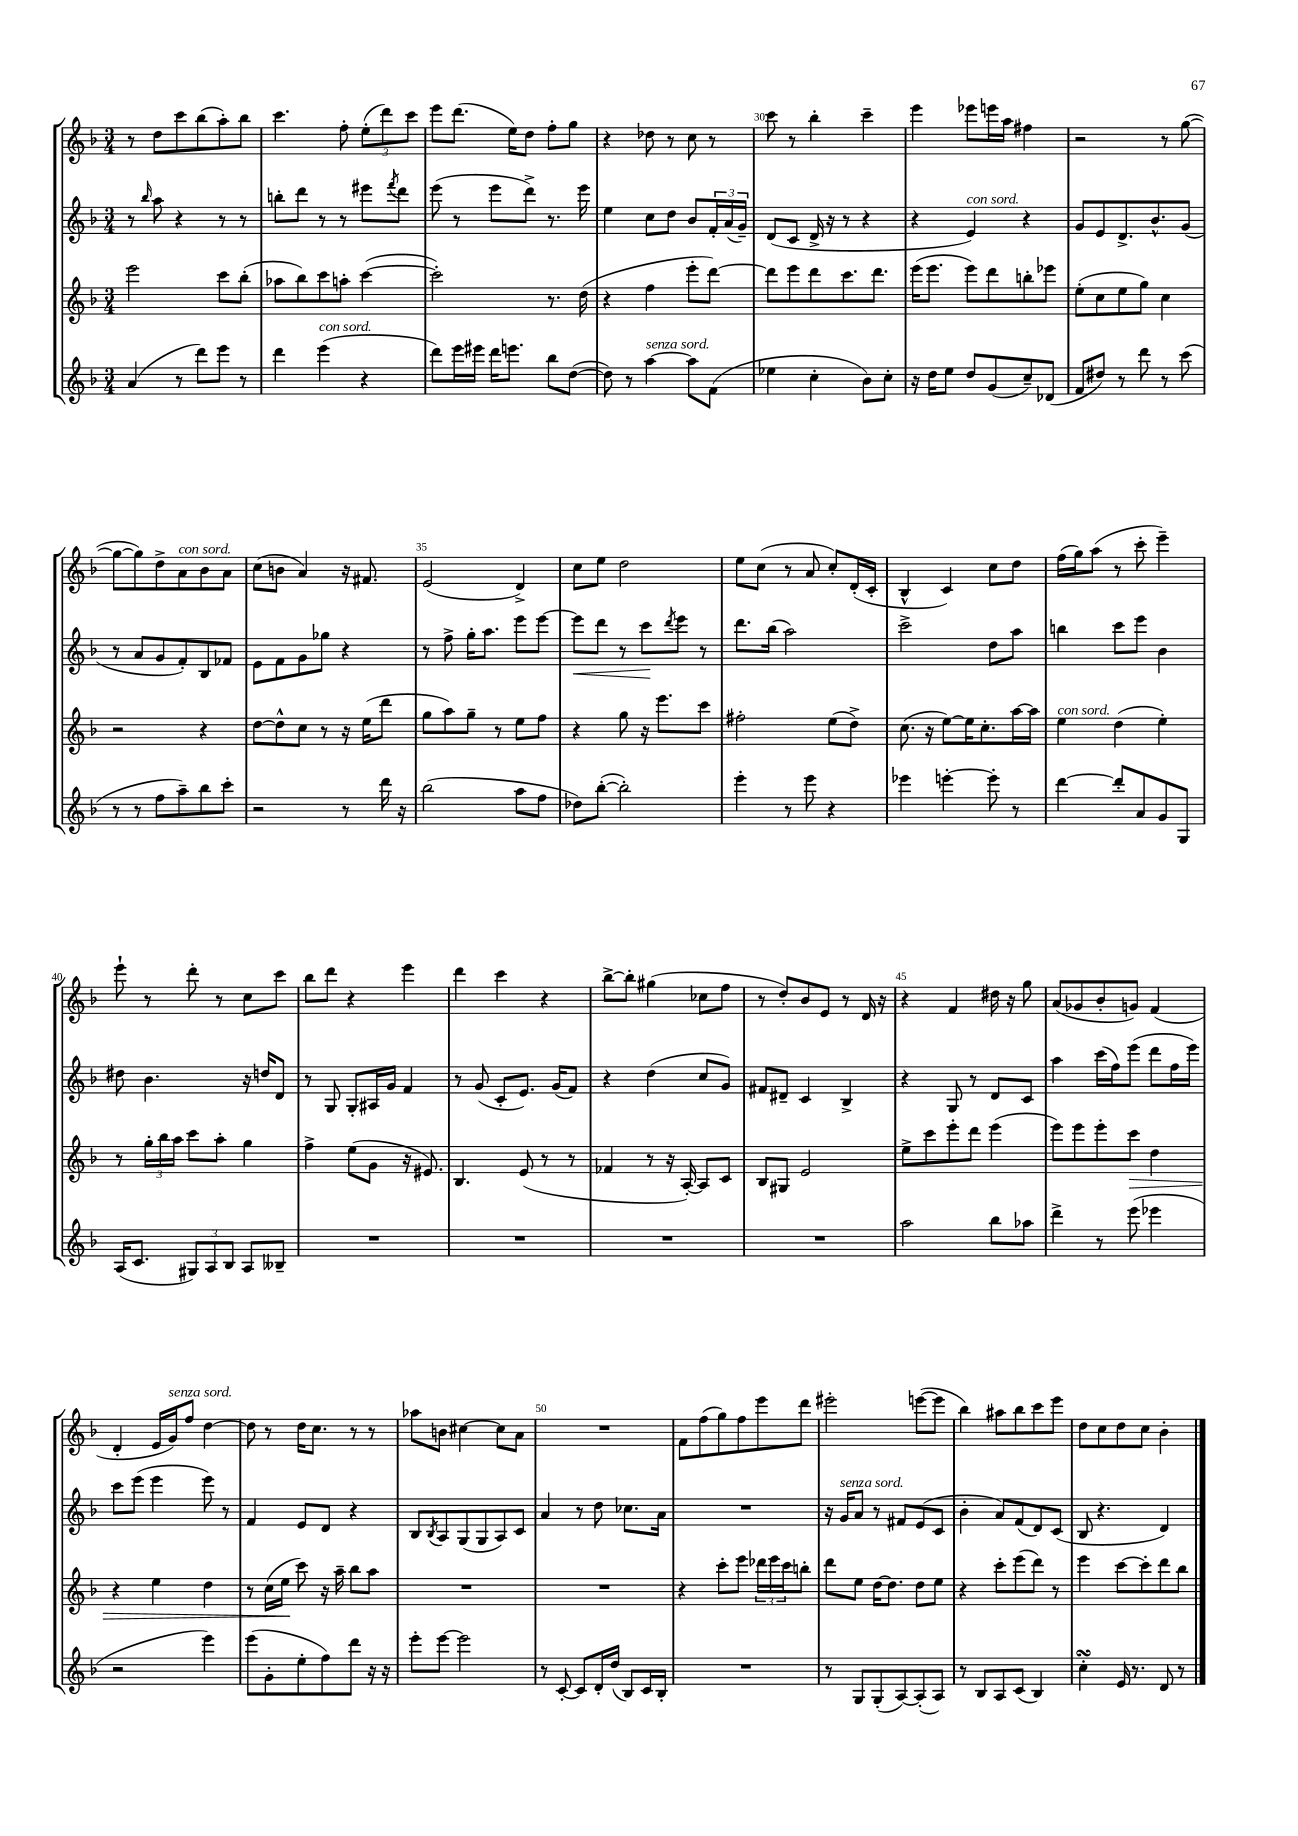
<<
\new StaffGroup <<
\new Staff = "s0" {
    \clef treble \key f \major \numericTimeSignature \time 3/4
    r8 d''8 c'''8 bes''8( a''8-.) bes''8 |
    c'''4. f''8-. \tuplet 3/2 { e''8-.( d'''8) c'''8 } |
    e'''8 d'''8.( e''16) d''8 f''8-. g''8 |
    r4 des''8 r8 c''8 r8 |
    c'''8 r8 bes''4-. c'''4-- |
    e'''4 ees'''8 e'''16 a''16 fis''4 |
    r2 r8 g''8~( |
    g''8~ g''8) d''8-> a'8^\markup { \italic "con sord." } bes'8 a'8 |
    c''8( b'8 a'4) r16 fis'8. |
    e'2( d'4->) |
    c''8 e''8 d''2 |
    e''8 c''8( r8 a'8 c''8-.) d'16-.( c'16-. |
    bes4-^ c'4) c''8 d''8 |
    f''16( g''16) a''8( r8 c'''8-. e'''4--) |
    e'''8-! r8 d'''8-. r8 c''8 c'''8 |
    bes''8 d'''8 r4 e'''4 |
    d'''4 c'''4 r4 |
    bes''8~-> bes''8-. gis''4( ces''8 f''8 |
    r8 d''8-.) bes'8 e'8 r8 d'16 r16 |
    r4 f'4 dis''16 r16 g''8 |
    a'8( ges'8 bes'8-. g'8) f'4( |
    d'4-. e'16 g'16^\markup { \italic "senza sord." }) f''8 d''4~ |
    d''8 r8 d''16 c''8. r8 r8 |
    aes''8 b'8 cis''4~ cis''8 a'8 |
    R2. |
    f'8 f''8( g''8) f''8 e'''8 d'''8 |
    eis'''2-. e'''8~( e'''8 |
    bes''4) ais''8 bes''8 c'''8 e'''8 |
    d''8 c''8 d''8 c''8 bes'4-. \bar "|." |
}
\new Staff = "s1" {
    \clef treble \key f \major \numericTimeSignature \time 3/4
    r8 \grace { bes''16 } a''8 r4 r8 r8 |
    b''8-. d'''8 r8 r8 eis'''8 \acciaccatura { f'''8 } d'''8 |
    e'''8( r8 e'''8 d'''8->) r8. e'''16 |
    e''4 c''8 d''8 bes'8 \tuplet 3/2 { f'16-. a'16( g'16--) } |
    d'8( c'8 d'16-> r16 r8 r4 |
    r4 e'4^\markup { \italic "con sord." }) r4 |
    g'8 e'8 d'8.-> bes'8.-^ g'8( |
    r8 a'8 g'8 f'8-.) bes8 fes'8 |
    e'8 f'8 g'8 ges''8 r4 |
    r8 f''8-> g''16-. a''8. e'''8 e'''8~ |
    e'''8\< d'''8 r8 c'''8\! \acciaccatura { d'''8 } e'''8 r8 |
    d'''8. bes''16( a''2) |
    c'''2-> d''8 a''8 |
    b''4 c'''8 e'''8 bes'4 |
    dis''8 bes'4. r16 d''16 d'8 |
    r8 g8 g8-. ais16 g'16 f'4 |
    r8 g'8( c'8-. e'8.) g'16( f'8) |
    r4 d''4( c''8 g'8) |
    fis'8 dis'8-- c'4 bes4-> |
    r4 g8 r8 d'8 c'8 |
    a''4 c'''16( f''16) e'''8( d'''8 f''16 e'''16) |
    c'''8 e'''8( e'''4 e'''8) r8 |
    f'4 e'8 d'8 r4 |
    bes8 \acciaccatura { bes8 } a8 g8( g8 a8) c'8 |
    a'4 r8 d''8 ces''8. a'16 |
    R2. |
    r16 g'16^\markup { \italic "senza sord." } a'8 r8 fis'8 e'8( c'8 |
    bes'4-. a'8) f'8( d'8) c'8( |
    bes8 r4. d'4) \bar "|." |
}
\new Staff = "s2" {
    \clef treble \key f \major \numericTimeSignature \time 3/4
    e'''2 c'''8 bes''8-.( |
    aes''8 bes''8) c'''8 a''8-. c'''4~( |
    c'''2-.) r8. d''16( |
    r4 f''4 e'''8-. d'''8~) |
    d'''8 e'''8 d'''8 c'''8. d'''8. |
    e'''16( e'''8. e'''8) d'''8 b''8-. ees'''8 |
    e''8-.( c''8 e''8 g''8) c''4 |
    r2 r4 |
    d''8~ d''8-^ c''8 r8 r16 e''16( d'''8 |
    g''8 a''8) g''8-- r8 e''8 f''8 |
    r4 g''8 r16 e'''8. c'''8 |
    fis''2-. e''8( d''8->) |
    c''8.( r16 e''8~) e''16 c''8.-. a''16~ a''16 |
    e''4^\markup { \italic "con sord." } d''4( e''4-.) |
    r8 \tuplet 3/2 { g''16-. bes''16 a''16 } c'''8 a''8-. g''4 |
    f''4-> e''8( g'8 r16 eis'8.) |
    bes4. e'8( r8 r8 |
    fes'4 r8 r16 a16~-.) a8 c'8 |
    bes8 gis8 e'2 |
    e''8-> c'''8 e'''8-. d'''8 e'''4( |
    e'''8) e'''8 e'''8-. c'''8\> d''4 |
    r4 e''4 d''4 |
    r8 c''16( e''16\! c'''8) r16 a''16-- bes''8 a''8 |
    R2. |
    R2. |
    r4 c'''8-. e'''8 \tuplet 3/2 { des'''16 e'''16 c'''16 } b''8-. |
    d'''8 e''8 d''16~ d''8. d''8 e''8 |
    r4 c'''8-. e'''8( d'''8) r8 |
    e'''4 c'''8~ c'''8-. d'''8 bes''8 \bar "|." |
}
\new Staff = "s3" {
    \clef treble \key f \major \numericTimeSignature \time 3/4
    a'4( r8 d'''8) e'''8 r8 |
    d'''4 e'''4^\markup { \italic "con sord." }( r4 |
    d'''8) e'''16 eis'''16 d'''16 e'''8. bes''8 d''8~( |
    d''8) r8 a''4~^\markup { \italic "senza sord." } a''8 f'8( |
    ees''4 c''4-. bes'8) c''8-. |
    r16 d''16 e''8 d''8 g'8( c''8--) des'8( |
    f'8 dis''8) r8 d'''8 r8 c'''8( |
    r8 r8 f''8 a''8--) bes''8 c'''8-. |
    r2 r8 d'''16 r16 |
    bes''2( a''8 f''8 |
    des''8) bes''8~-.( bes''2-.) |
    e'''4-. r8 e'''8 r4 |
    ees'''4 e'''4~-. e'''8-. r8 |
    d'''4~ d'''8-. a'8 g'8 g8 |
    a16( c'8. \tuplet 3/2 { gis8) a8 bes8 } a8 beses8-- |
    R2. |
    R2. |
    R2. |
    R2. |
    a''2 bes''8 aes''8 |
    d'''4-> r8 e'''8( ees'''4 |
    r2 e'''4) |
    e'''8( g'8-. e''8-. f''8) d'''8 r16 r16 |
    e'''8-. e'''8~ e'''2 |
    r8 c'8~-. c'8 d'16-. d''16( bes8) c'16 bes16-. |
    R2. |
    r8 g8 g8-.( a8~) a8-.( a8) |
    r8 bes8 a8 c'8( bes4) |
    c''4-.\turn e'16 r8. d'8 r8 \bar "|." |
}
>>
>>
\layout { \context { \Score currentBarNumber = #26 \override BarNumber.break-visibility = ##(#f #t #t) barNumberVisibility = #(every-nth-bar-number-visible 5) } }
